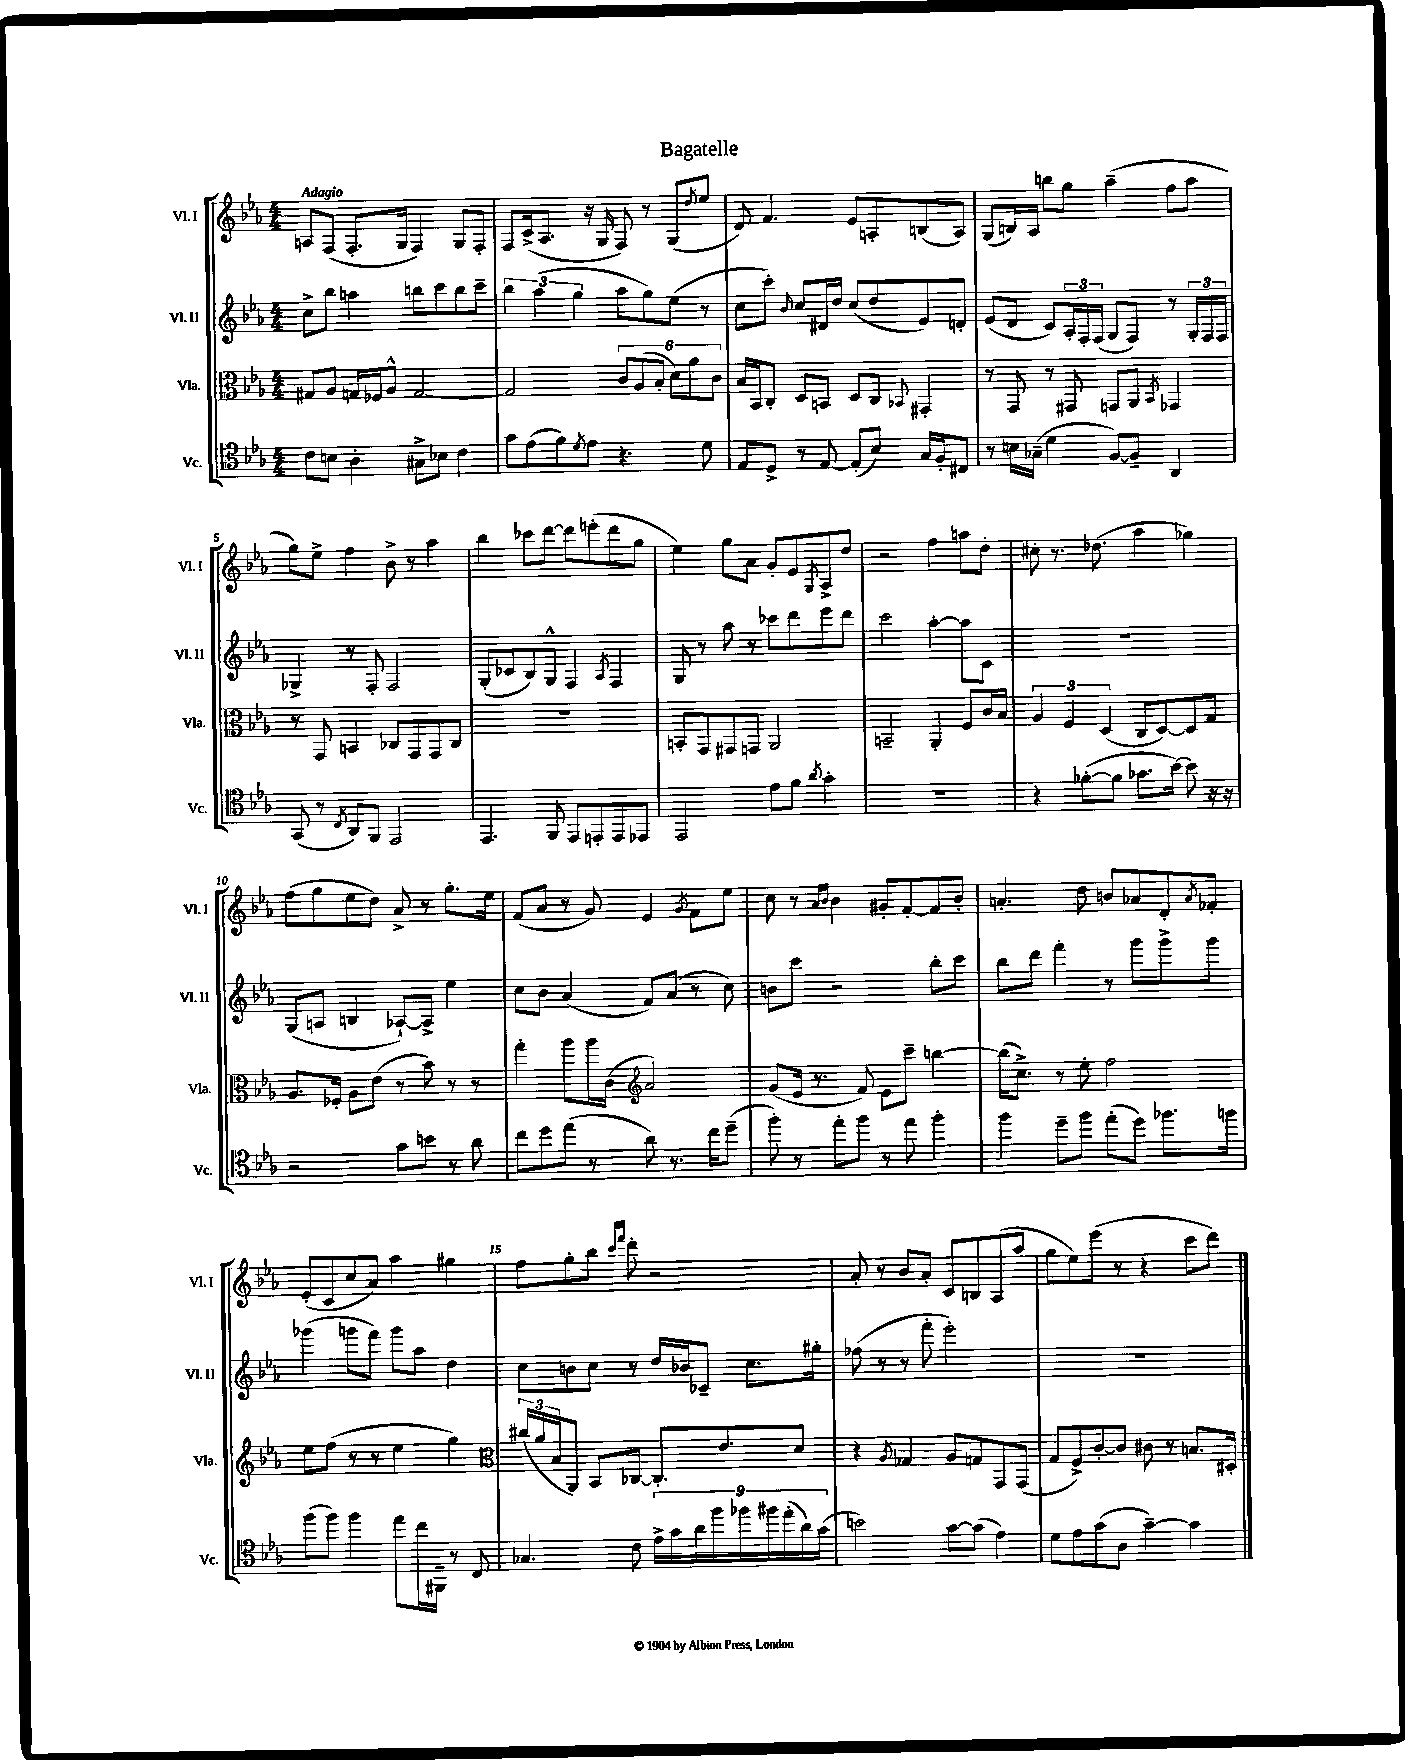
\header { title = "Bagatelle" }
<<
\new StaffGroup <<
\new Staff = "s0" \with { instrumentName = "Vl. I" shortInstrumentName = "Vl. I" } {
    \clef treble \key ees \major \numericTimeSignature \time 4/4 \tempo "Adagio"
    a8 f8( f8.-. g16 f4) g8 f8-. |
    f8 c'16->( aes8. r16 g16 f8) r8 g8( \acciaccatura { d''8 } ees''8 |
    d'8) f'4. ees'8 a8-. b8( a8) |
    g8( b16) aes16 b''8 g''8 aes''4--( f''8 aes''8 |
    g''8) ees''8-> f''4 bes'8-> r8 aes''4 |
    bes''4 ces'''8 d'''8~ d'''8 e'''8-.( d'''8 g''8 |
    ees''4) g''8 aes'8 g'8-. ees'8 \acciaccatura { g8 } aes8-> d''8 |
    r2 f''4 a''8 d''8-. |
    cis''8-. r8. des''8.( aes''4 ges''4) |
    f''8( g''8 ees''8 d''8) aes'8-> r8 g''8.-. ees''16 |
    f'8( aes'8 r8 g'8) ees'4 \acciaccatura { g'8 } f'8 ees''8 |
    c''8 r8 \grace { aes'16 bes'16 } bes'4 gis'8-. f'8~-. f'8 bes'8-. |
    a'4.-. d''8 b'8 aes'8 d'8-. \acciaccatura { aes'8 } fes'8-. |
    ees'8-.( c'8 c''8 aes'8) aes''4 gis''4 |
    f''8 g''8-. bes''8 \grace { c'''16 f'''16 } d'''8-. r2 |
    aes'8-. r8 bes'8 aes'8-. c'8 b8 aes8( aes''8 |
    g''8 ees''8) ees'''8( r8 r4 c'''8 d'''8) \bar "|." |
}
\new Staff = "s1" \with { instrumentName = "Vl. II" shortInstrumentName = "Vl. II" } {
    \clef treble \key ees \major \numericTimeSignature \time 4/4
    c''8-> bes''8 a''4 b''8 c'''8 b''8 c'''8-- |
    \tuplet 3/2 { bes''4 aes''4( g''4 } aes''8 g''8) ees''8( r8 |
    c''8 c'''8-.) \grace { bes'16 } c''8 dis'16 d''16 c''8( d''8 ees'8) d'8-. |
    ees'8( d'8 c'8) \tuplet 3/2 { aes16-. f16-. f16( } g8 f8) r8 \tuplet 3/2 { g16-. f16 f16 } |
    ges4-> r8 f8-. f2 |
    g8-.( ces'8 bes8) g8-^ f4 \acciaccatura { aes8 } f4 |
    g8 r8 aes''8 r8 ces'''8 d'''8 ees'''8 d'''8 |
    c'''2 aes''4~-. aes''8 c'8 |
    R1 |
    g8( a8 b4 aes8~-!) aes8-> ees''4 |
    c''8 bes'8 aes'4( f'8) aes'8( r8 c''8) |
    b'8 c'''8 r2 bes''8-. c'''8 |
    bes''8 d'''8 f'''4-. r8 g'''8 g'''8-> g'''8 |
    ges'''4( g'''8 f'''8) g'''8 aes''8 d''4 |
    c''8 b'8 c''8 r8 d''16 bes'16 ces'8-- c''8. gis''16-. |
    fes''8( r8 r8 f'''8-. ees'''2-.) |
    R1 \bar "|." |
}
\new Staff = "s2" \with { instrumentName = "Vla." shortInstrumentName = "Vla." } {
    \clef alto \key ees \major \numericTimeSignature \time 4/4
    gis8 aes8 g16 fes16 aes8-^ g2~ |
    g2 \tuplet 6/4 { c'8 aes8( bes8-. d'8) aes'8 c'8 } |
    bes16 bes,16 c8-. d8 b,8 d8 c8 \appoggiatura { bes,8 } gis,4-. |
    r8 g,8 r8 gis,8 g,8 aes,8 \acciaccatura { bes,8 } ges,4 |
    r8 g,8 b,4 ces8 g,8 g,8 ces8 |
    R1 |
    b,8-. g,8 gis,8 g,8 aes,2 |
    b,2-- aes,4-. f8 c'16 bes16 |
    \tuplet 3/2 { aes4 f4 d4( } c8 d8~) d8 g8 |
    aes8. fes16-. aes8 ees'8( r8 bes'8) r8 r8 |
    g''4-. aes''8 aes''16 c'16( \clef treble aes'2) |
    g'8( ees'16 r8. f'8) ees'8 c'''8-- b''4~ |
    b''16( c''8.->) r8 ees''8-. f''2 |
    ees''8 f''8( r8 r8 ees''4 g''4) |
    \clef alto \tuplet 3/2 { cis''16( aes'16 bes16 } aes,8) bes,8 ces8~ ces8.-. ees'8. d'8 |
    r4 \acciaccatura { aes8 } ges4 aes8 g8 g,8 g,8( |
    g8 f8->) c'8~-. c'8 cis'8 r8 b8. dis16-. \bar "|." |
}
\new Staff = "s3" \with { instrumentName = "Vc." shortInstrumentName = "Vc." } {
    \clef tenor \key ees \major \numericTimeSignature \time 4/4
    c'8 b8 aes4-. gis8-> bes8 c'4 |
    g'8 ees'8( f'8) \acciaccatura { d'8 } ees'8 r4. d'8 |
    ees8 d8-> r8 ees8~ ees8-.( bes8) g16 f16-. cis8 |
    r8 b16 ges16--( d'4 f8~) f8-- aes,4 |
    g,8( r8 \acciaccatura { c8 } aes,8) f,8 ees,2 |
    ees,4. f,8 ees,8 e,8-. e,8 ees,8 |
    ees,2 ees'8 f'8 \acciaccatura { aes'8 } g'4-. |
    R1 |
    r4 fes'8~-.( fes'8 ges'8. bes'16~) bes'8 r16 r16 |
    r2 g'8 b'8 r8 aes'8 |
    c''8 d''8 ees''8( r8 aes'8) r8. c''16 d''8--( |
    f''8-.) r8 ees''8-. f''8 r8 ees''8 f''4-. |
    f''4 d''8-- f''8 ees''8-.( d''8) fes''8. f''16 |
    f''8( f''8) f''4 ees''8 c''16 fis,16-- r8 c8 |
    ges4. c'8 \tuplet 9/8 { ees'16-> g'16 aes'16 f''16 fes''16 fis''16 ees''16-.( aes'16) g'16( } |
    b'2) g'8~ g'8( ees'4) |
    d'8 ees'8 g'8( aes8 g'4~--) g'4 \bar "|." |
}
>>
>>
\layout { \context { \Score \override BarNumber.break-visibility = ##(#f #t #t) barNumberVisibility = #(every-nth-bar-number-visible 5) } }
